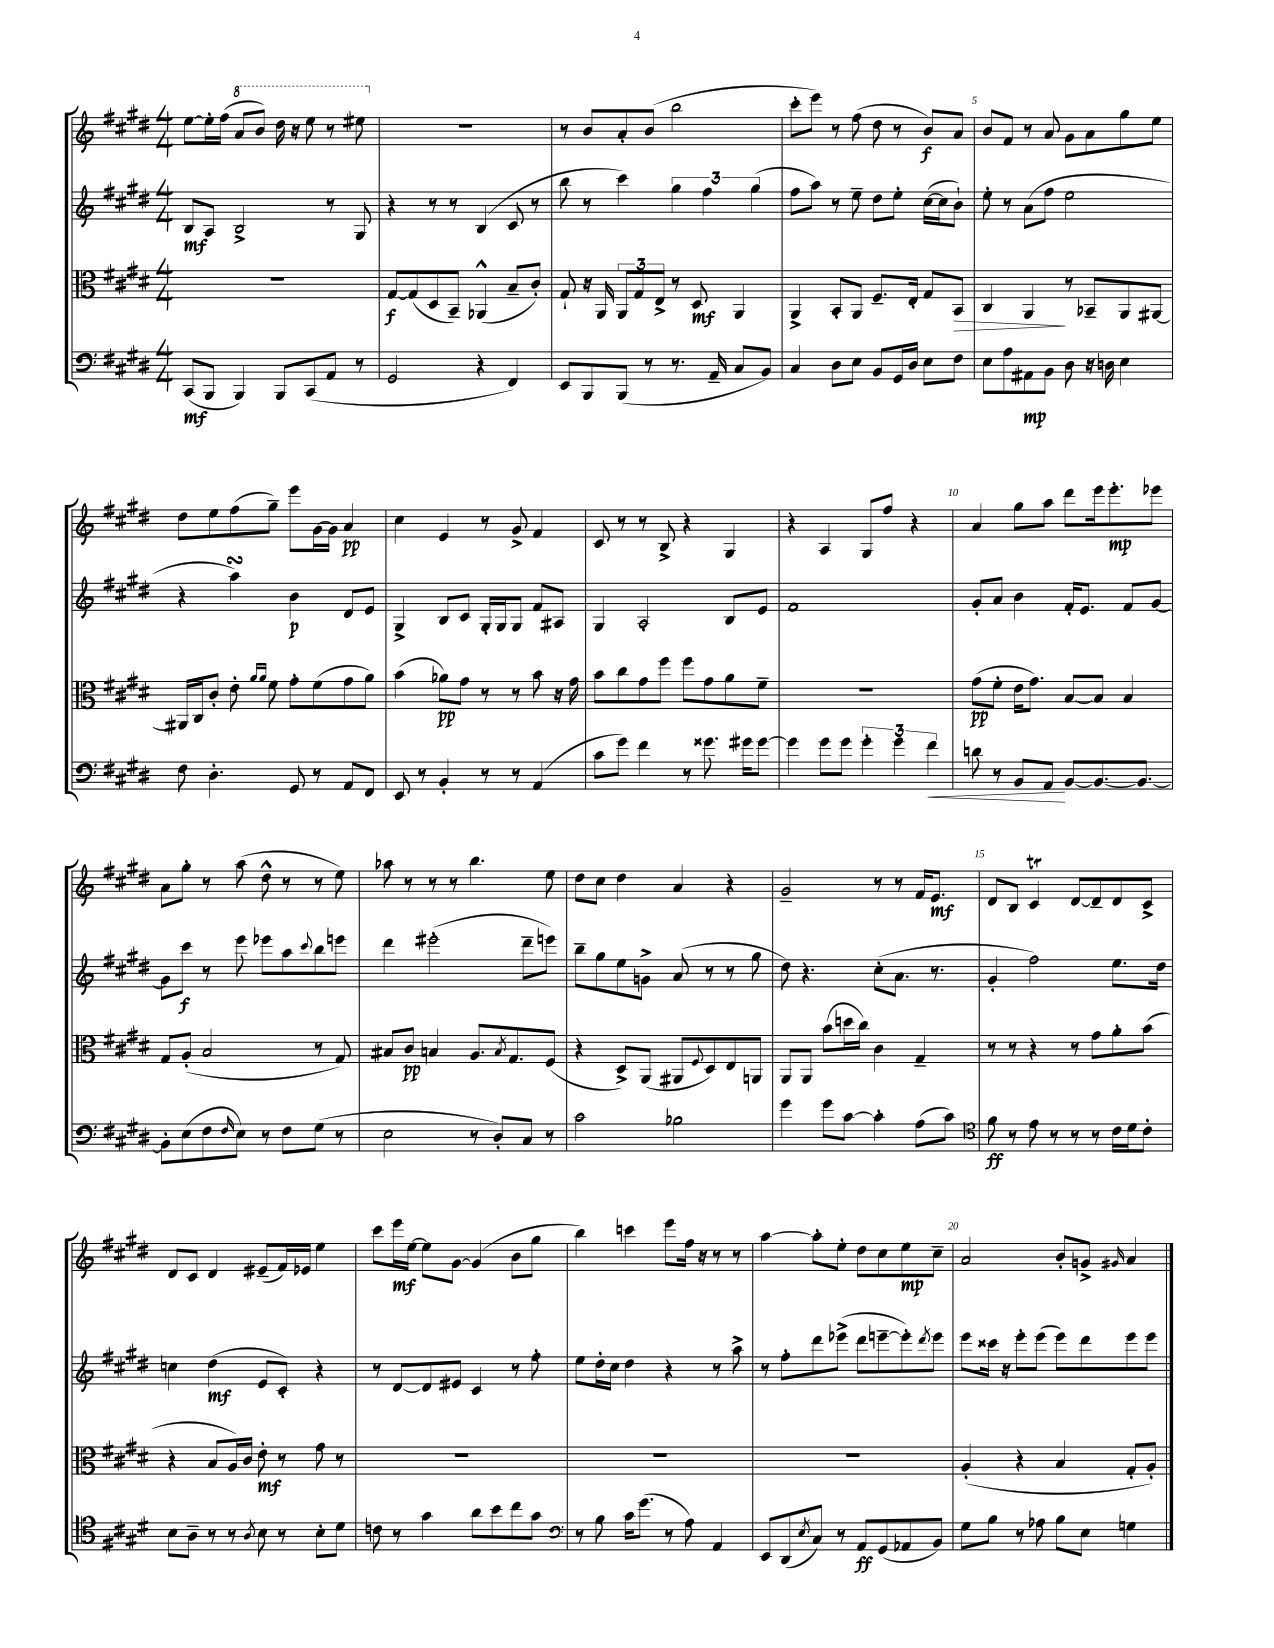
<<
\new StaffGroup <<
\new Staff = "s0" {
    \clef treble \key e \major \numericTimeSignature \time 4/4
    e''8~ e''16-. fis''16( \ottava #1 a''8 b''8) dis'''16 r16 e'''8 r8 eis'''8 \ottava #0 |
    r1 |
    r8 b'8 a'8-. b'8( b''2 |
    cis'''8-. e'''8) r8 fis''8( dis''8 r8 b'8\f) a'8 |
    b'8 fis'8 r8 a'8 gis'8 a'8 gis''8 e''8 |
    dis''8 e''8 fis''8( gis''8--) e'''8 gis'16~ gis'16 a'4\pp |
    cis''4 e'4 r8 gis'8-> fis'4 |
    cis'8 r8 r8 b8-> r4 gis4 |
    r4 a4 gis8 fis''8 r4 |
    a'4 gis''8 a''8 dis'''8 e'''16 e'''8.-.\mp ees'''8 |
    a'8 gis''8-. r8 a''8( dis''8-^ r8 r8 e''8) |
    aes''8 r8 r8 r8 b''4. e''8 |
    dis''8 cis''8 dis''4 a'4 r4 |
    gis'2-- r8 r8 fis'16 e'8.\mf |
    dis'8 b8 cis'4\trill dis'8~ dis'8-- dis'8 cis'8-> |
    dis'8 cis'8 dis'4 eis'8--( fis'16) ees'16 e''4 |
    cis'''8 e'''16\mf e''16~ e''8 gis'8~ gis'4( b'8 gis''8 |
    b''4) c'''4 e'''8 fis''16 r16 r8 r8 |
    a''4~ a''8-. e''8-. dis''8 cis''8 e''8\mp cis''8-- |
    a'2 b'8-. g'8-> \grace { gis'16 } a'4 \bar "|." |
}
\new Staff = "s1" {
    \clef treble \key e \major \numericTimeSignature \time 4/4
    b8\mf a8 b2-> r8 gis8 |
    r4 r8 r8 b4( cis'8 r8 |
    b''8 r8 cis'''4) \tuplet 3/2 { gis''4 fis''4 gis''4( } |
    fis''8 a''8) r8 e''8-- dis''8 e''8-. cis''16~( cis''16 b'8-!) |
    e''8-. r8 a'8( fis''8 e''2 |
    r4 a''4\turn) b'4\p dis'8 e'8 |
    gis4-> b8 cis'8 gis16-. gis16 gis8 fis'8 ais8 |
    gis4 a2-. b8 e'8 |
    fis'1 |
    gis'8-. a'8 b'4 fis'16-. e'8. fis'8 gis'8~ |
    gis'8 cis'''8\f r8 e'''8 ees'''8 a''8 \appoggiatura { cis'''8 } b''8 e'''8 |
    dis'''4 eis'''2-.( dis'''8-- e'''8) |
    b''8-- gis''8 e''8 g'8-> a'8( r8 r8 gis''8 |
    dis''8) r4. cis''8-.( a'8. r8. |
    gis'4-. fis''2) e''8. dis''16 |
    c''4 dis''4\mf( e'8 cis'8-.) r4 |
    r8 dis'8~ dis'8 eis'8 cis'4 r8 fis''8-. |
    e''8 dis''16-. cis''16 dis''4 r4 r8 a''8-> |
    r8 fis''8-. dis'''8 ees'''8->( dis'''8 e'''8~-- e'''8-.) \acciaccatura { dis'''8 } e'''8 |
    e'''8 cisis'''16 r16 e'''8-. e'''8( e'''8) dis'''8 e'''8 e'''8 \bar "|." |
}
\new Staff = "s2" {
    \clef alto \key e \major \numericTimeSignature \time 4/4
    R1 |
    gis8~\f gis8( dis8 b,8--) aes,4-^( b8-- cis'8-.) |
    gis8-! r16 a,16 \tuplet 3/2 { a,8 gis8 e8-> } r8 dis8\mf a,4 |
    a,4-> b,8-. a,8 fis8.-- e16-. gis8 b,8\> |
    cis4 a,4\! r8 bes,8-- a,8 ais,8~ |
    ais,16 cis16 cis'8-. e'8-. \grace { a'16 a'16 } fis'8 gis'8-. fis'8( gis'8 a'8) |
    b'4( aes'8\pp) gis'8 r8 r8 b'8 r16 gis'16 |
    b'8 cis''8 gis'8 fis''8 fis''8 gis'8 a'8 fis'8-- |
    R1 |
    gis'8\pp( fis'8-. e'16 gis'8.) b8~ b8 b4 |
    gis8 a8-.( b2 r8 gis8) |
    bis8 cis'8\pp b4 a8. \acciaccatura { b8 } gis8. fis8( |
    r4 dis8->) a,8( ais,8 \appoggiatura { fis8 } dis8) e8 a,8 |
    a,8 a,8 b'8( d''16 cis''16) cis'4 gis4-- |
    r8 r8 r4 r8 gis'8 a'8-. b'8( |
    r4 b8 a16) cis'16 e'8-.\mf r8 gis'8 r8 |
    R1 |
    R1 |
    R1 |
    a4-.( r4 b4 gis8-. a8-.) \bar "|." |
}
\new Staff = "s3" {
    \clef bass \key e \major \numericTimeSignature \time 4/4
    cis,8\mf( b,,8 b,,4) b,,8 cis,8( a,8 r8 |
    gis,2 r4 fis,4) |
    e,8 b,,8 b,,8( r8 r8. a,16-- cis8 b,8) |
    cis4 dis8 e8 b,8 gis,16 dis16 e8 fis8 |
    e8 a8 ais,8\mp b,8 dis8 r16 d16 e4 |
    fis8 dis4.-. gis,8 r8 a,8 fis,8 |
    e,8 r8 b,4-. r8 r8 a,4( |
    cis'8 gis'8) fis'4 r8 gisis'8. gis'16 gis'8~ |
    gis'4 gis'8 gis'8 \tuplet 3/2 { gis'4-. gis'4 fis'4\< } |
    d'8 r8 b,8 a,8\! b,8~ b,8.~ b,8.~ |
    b,8-. e8( fis8 \grace { fis16 } e8) r8 fis8 gis8( r8 |
    e2 r8 dis8-.) cis8 r8 |
    cis'2 bes2 |
    gis'4 gis'8 cis'8~ cis'4-. a8( cis'8) |
    \clef tenor fis'8\ff r8 e'8 r8 r8 r8 cis'16 dis'16 cis'8-. |
    b8 a8-- r8 r8 \acciaccatura { a8 } b8 r8 b8-. dis'8 |
    c'8 r8 gis'4 a'8 b'8 cis''8 gis'8 |
    \clef bass r8 b8 cis'16 gis'8.( r8 a8) a,4 |
    e,8 dis,8( \acciaccatura { e8 } cis8) r8 a,8\ff gis,8( aes,8 b,8) |
    gis8 b8 r8 aes8 b8 e8 g4 \bar "|." |
}
>>
>>
\layout { \context { \Score \override BarNumber.break-visibility = ##(#f #t #t) barNumberVisibility = #(every-nth-bar-number-visible 5) } }
